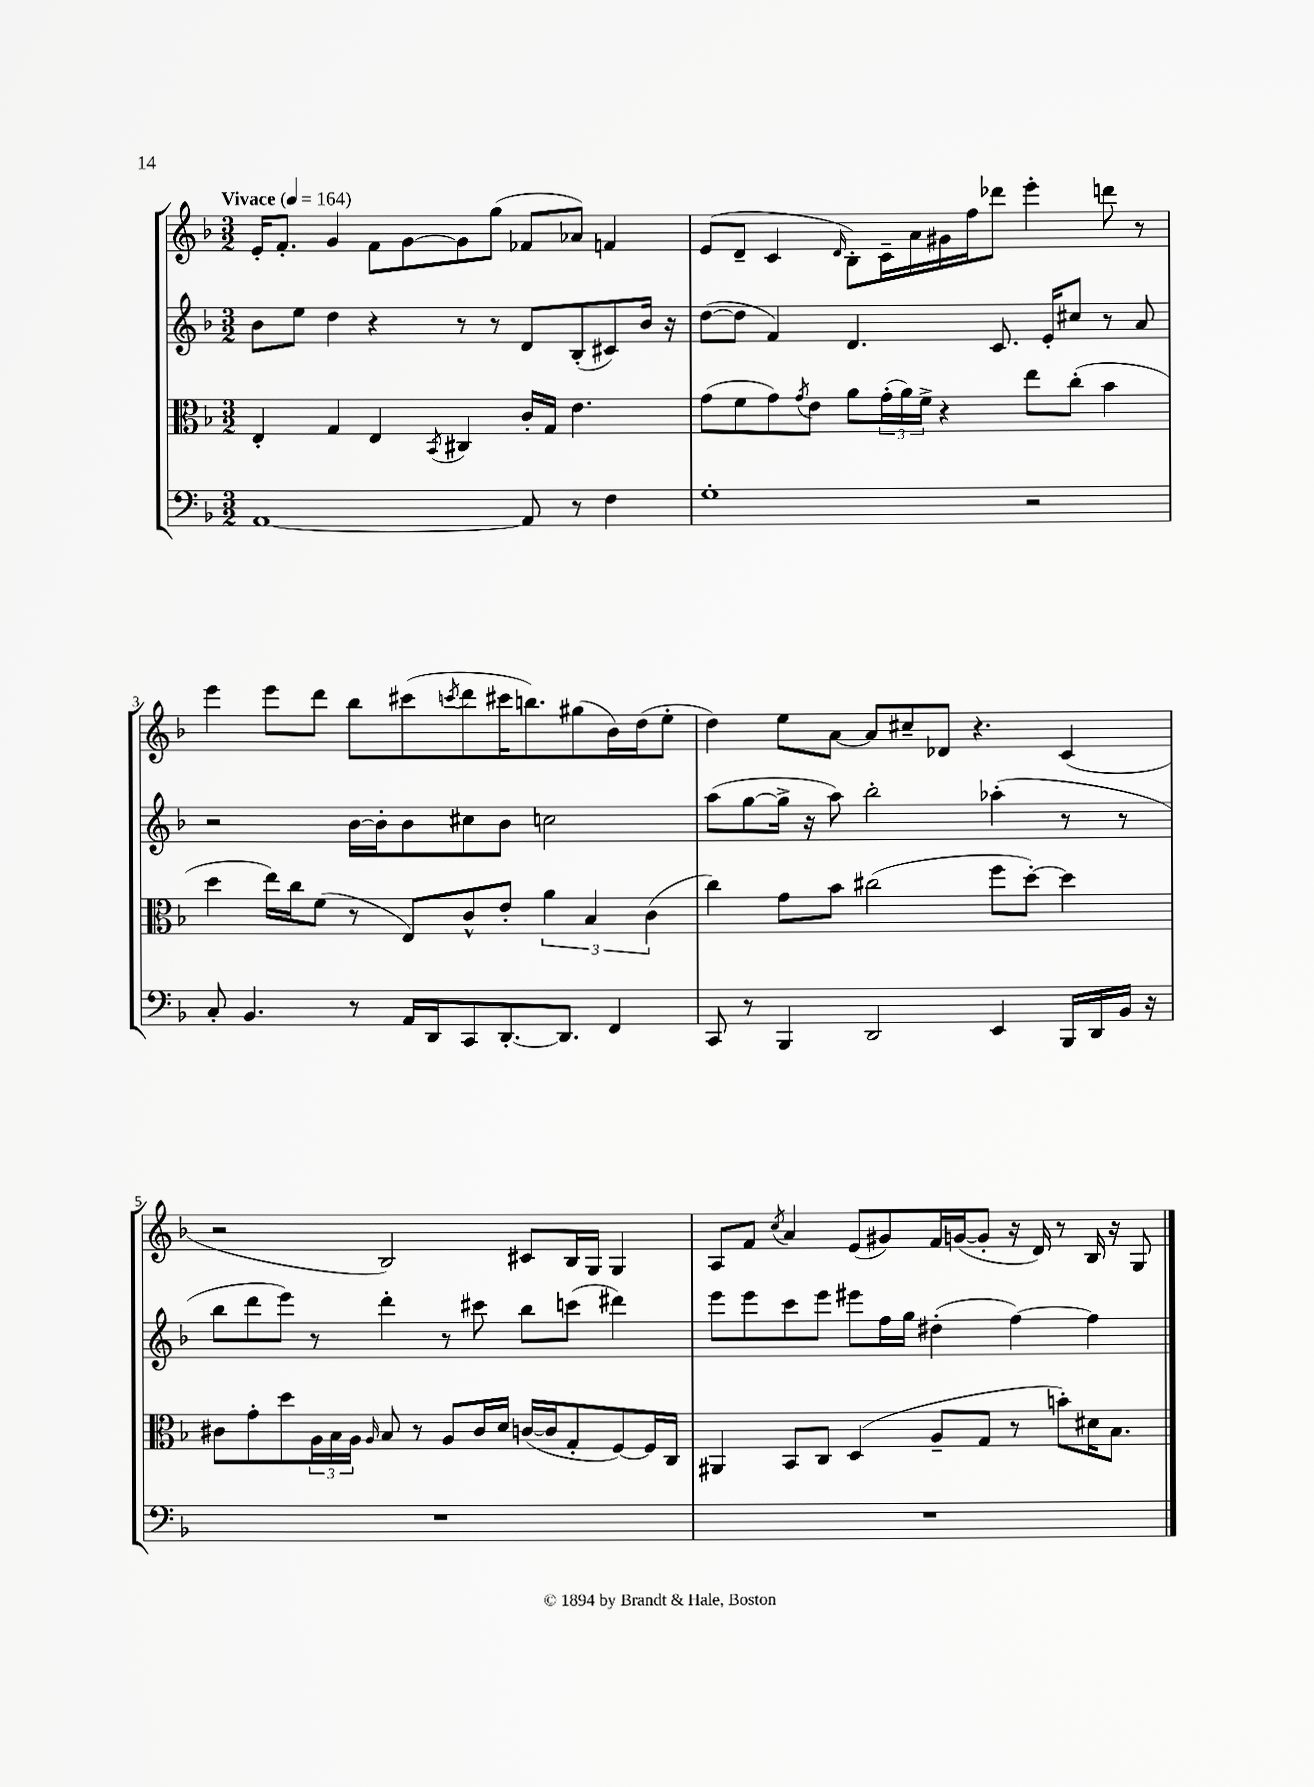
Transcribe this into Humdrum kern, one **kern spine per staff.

**kern	**kern	**kern	**kern
*staff4	*staff3	*staff2	*staff1
*clefF4	*clefC3	*clefG2	*clefG2
*k[b-]	*k[b-]	*k[b-]	*k[b-]
*M3/2	*M3/2	*M3/2	*M3/2
*MM164	*MM164	*MM164	*MM164
[1AA	4E'	8b-	16e'
.	.	.	8.f'
.	.	8ee	.
.	4G	4dd	4g
.	4E	4r	8f
.	.	.	[8g
.	8qBB-	.	.
.	4C#	8r	8g]
.	.	8r	(8gg
8AA]	16c'	8d	8f-
.	16G	.	.
8r	4.e	(8B-'	8a-)
4F	.	8c#)	4f
.	.	16b-	.
.	.	16r	.
=	=	=	=
1G'	(8g	([8dd	(8e
.	8f	8dd]	8d~
.	8g)	4f)	4c
.	8qg	.	.
.	8e	.	.
.	.	.	16qqd
.	8a	4.d	8B-')
.	(24g'	.	16c~
.	24a)	.	.
.	.	.	16a
.	24f^	.	.
.	4r	.	16g#
.	.	.	16ff
.	.	8.c	8ddd-
2r	8ee	.	4eee'
.	.	16e'	.
.	(8cc'	8cc#	.
.	4b-	8r	8ddd
.	.	8a	8r
=	=	=	=
8C'	4dd	2r	4eee
4.BB-	.	.	.
.	16ee)	.	8eee
.	16cc	.	.
.	(8f	.	8ddd
8r	8r	[16b-	8bb-
.	.	16b-']	.
16AA	8E)	8b-	(8ccc#
16DD	.	.	.
.	.	.	8qccc
8CC	8c^^	8cc#	8ddd
[8.DD'	8e'	8b-	16ccc#
.	.	.	8.bb)
.	6a	2cc	.
8.DD]	.	.	.
.	.	.	(8gg#
.	6B-	.	.
4FF	.	.	16b-)
.	.	.	(16dd
.	(6c	.	.
.	.	.	8ee'
=	=	=	=
8CC	4cc)	(8aa	4dd)
8r	.	[8gg	.
4BBB-	8g	16gg^]	8ee
.	.	16r	.
.	8b-	8aa)	[8a
2DD	(2cc#	2bb-'	8a]
.	.	.	8cc#~
.	.	.	8d-
.	.	.	4.r
4EE	8ff	(4aa-'	.
.	[8dd')	.	.
16BBB-	4dd]	8r	(4c
16DD	.	.	.
16BB-	.	8r	.
16r	.	.	.
=	=	=	=
1.r	8c#	8bb-	2r
.	8g'	8ddd	.
.	8dd	8eee)	.
.	24A	8r	.
.	24B-	.	.
.	24A	.	.
.	16qqA	.	.
.	8B-	4ddd'	2B-)
.	8r	.	.
.	8A	8r	.
.	16c#	8ccc#	.
.	16d	.	.
.	([16c	8bb-	8c#
.	16c]	.	.
.	8G'	(8ccc	16B-
.	.	.	16G
.	[8F)	4ddd#)	4G
.	16F]	.	.
.	16C	.	.
=	=	=	=
1.r	4AA#	8eee	8A
.	.	8eee	8f
.	.	.	8qcc
.	8BB-	8ccc	4a
.	8C	8eee	.
.	(4D	8eee#	(8e
.	.	16ff	8g#)
.	.	16gg	.
.	8A~	(4dd#'	16f
.	.	.	([16g
.	8G	.	8g']
.	8r	[4ff)	16r
.	.	.	16d)
.	8b')	.	8r
.	16d#	4ff]	16B-
.	8.B-	.	16r
.	.	.	8G
==	==	==	==
*-	*-	*-	*-
